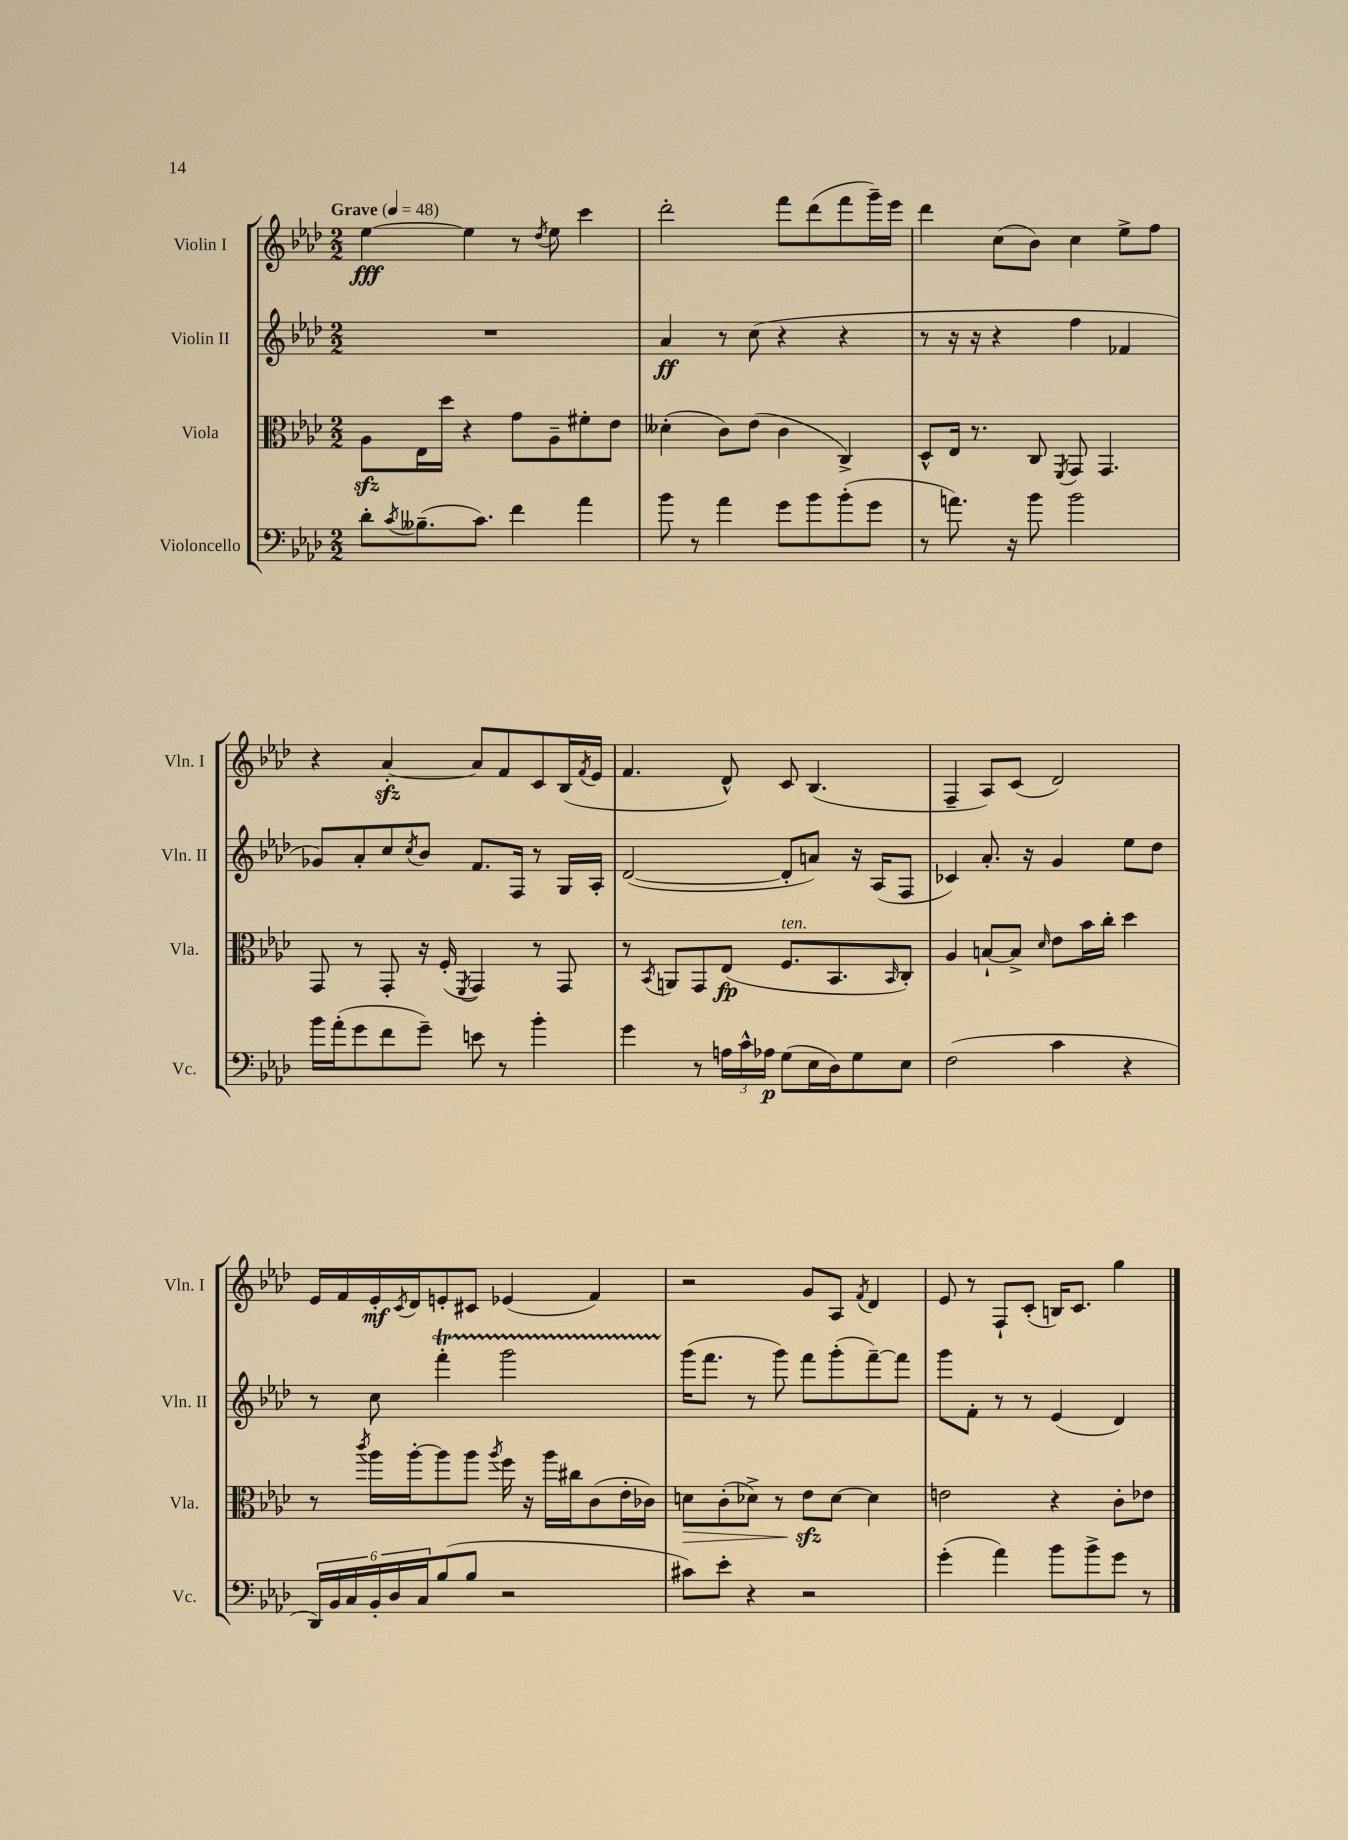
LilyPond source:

<<
\new StaffGroup <<
\new Staff = "s0" \with { instrumentName = "Violin I" shortInstrumentName = "Vln. I" } {
    \clef treble \key aes \major \numericTimeSignature \time 2/2 \tempo "Grave" 4 = 48
    ees''4~\fff ees''4 r8 \acciaccatura { des''8 } ees''8 c'''4 |
    des'''2-. f'''8 des'''8( f'''8 g'''16--) ees'''16 |
    des'''4 c''8( bes'8) c''4 ees''8-> f''8 |
    r4 aes'4~-.\sfz aes'8 f'8 c'8 bes16( \acciaccatura { f'8 } ees'16 |
    f'4. des'8-^) c'8 bes4.( |
    f4-- aes8) c'8( des'2) |
    ees'16 f'16 ees'16-.\mf \acciaccatura { c'8 } des'16 e'8-. cis'8 ees'4( f'4) |
    r2 g'8 aes8 \acciaccatura { f'8 } des'4 |
    ees'8 r8 f8-! c'8-.( b16) c'8. g''4 \bar "|." |
}
\new Staff = "s1" \with { instrumentName = "Violin II" shortInstrumentName = "Vln. II" } {
    \clef treble \key aes \major \numericTimeSignature \time 2/2
    R1 |
    aes'4\ff r8 c''8( r4 r4 |
    r8 r16 r16 r4 f''4 fes'4 |
    ges'8) aes'8-. c''8 \acciaccatura { c''8 } bes'8 f'8. f16 r8 g16 aes16-. |
    des'2~( des'8-. a'8) r16 aes16( f8 |
    ces'4) aes'8.-. r16 g'4 ees''8 des''8 |
    r8 c''8 f'''4-.\startTrillSpan g'''2 |
    g'''16\stopTrillSpan( f'''8. r8 g'''8) f'''8 g'''8-.( f'''8~--) f'''8 |
    g'''8 f'8-. r8 r8 ees'4( des'4) \bar "|." |
}
\new Staff = "s2" \with { instrumentName = "Viola" shortInstrumentName = "Vla." } {
    \clef alto \key aes \major \numericTimeSignature \time 2/2
    aes8\sfz ees16 des''16 r4 g'8 aes8-- fis'8-. ees'8 |
    deses'4-.( c'8) ees'8( c'4 c4->) |
    des8-^ ees16 r8. c8 \acciaccatura { f,8 } g,8 g,4. |
    g,8 r8 g,8-. r16 f16-.( \acciaccatura { f,8 } g,4) r8 g,8 |
    r8 \acciaccatura { bes,8 } a,8 g,8 ees8\fp( f8.^\markup { \italic "ten." } bes,8. \grace { bes,16 } c8-.) |
    aes4 b8~-! b8-> \grace { des'16 } ees'8 bes'16 c''16-. des''4 |
    r8 \acciaccatura { c'''8 } aes''16 aes''16~-. aes''8 aes''8 \acciaccatura { aes''8 } f''16 r16 aes''16 cis''16 c'8( ees'16-. ces'16) |
    d'8\> c'8-.( des'8->) r8 ees'8\sfz\! des'8~ des'4 |
    e'2 r4 c'8-. ees'8 \bar "|." |
}
\new Staff = "s3" \with { instrumentName = "Violoncello" shortInstrumentName = "Vc." } {
    \clef bass \key aes \major \numericTimeSignature \time 2/2
    des'8-. \acciaccatura { c'8 } beses8.--( c'8.) f'4 aes'4 |
    bes'8 r8 aes'4 g'8 bes'8 bes'8-.( g'8 |
    r8 a'8.) r16 bes'8 bes'2 |
    bes'16 aes'16-.( g'8 f'8 g'8--) e'8 r8 bes'4-. |
    g'4 r8 \tuplet 3/2 { a16 c'16-^ aes16\p } g8( ees16 des16) g8 ees8 |
    f2( c'4 r4 |
    \tuplet 6/4 { des,16) bes,16 c16 bes,16-. des16 c16 } bes8( bes8 r2 |
    cis'8) ees'8-. r4 r2 |
    g'4-.( aes'4) bes'8 bes'8-> g'8 r8 \bar "|." |
}
>>
>>
\layout { \context { \Score \remove "Bar_number_engraver" } }
